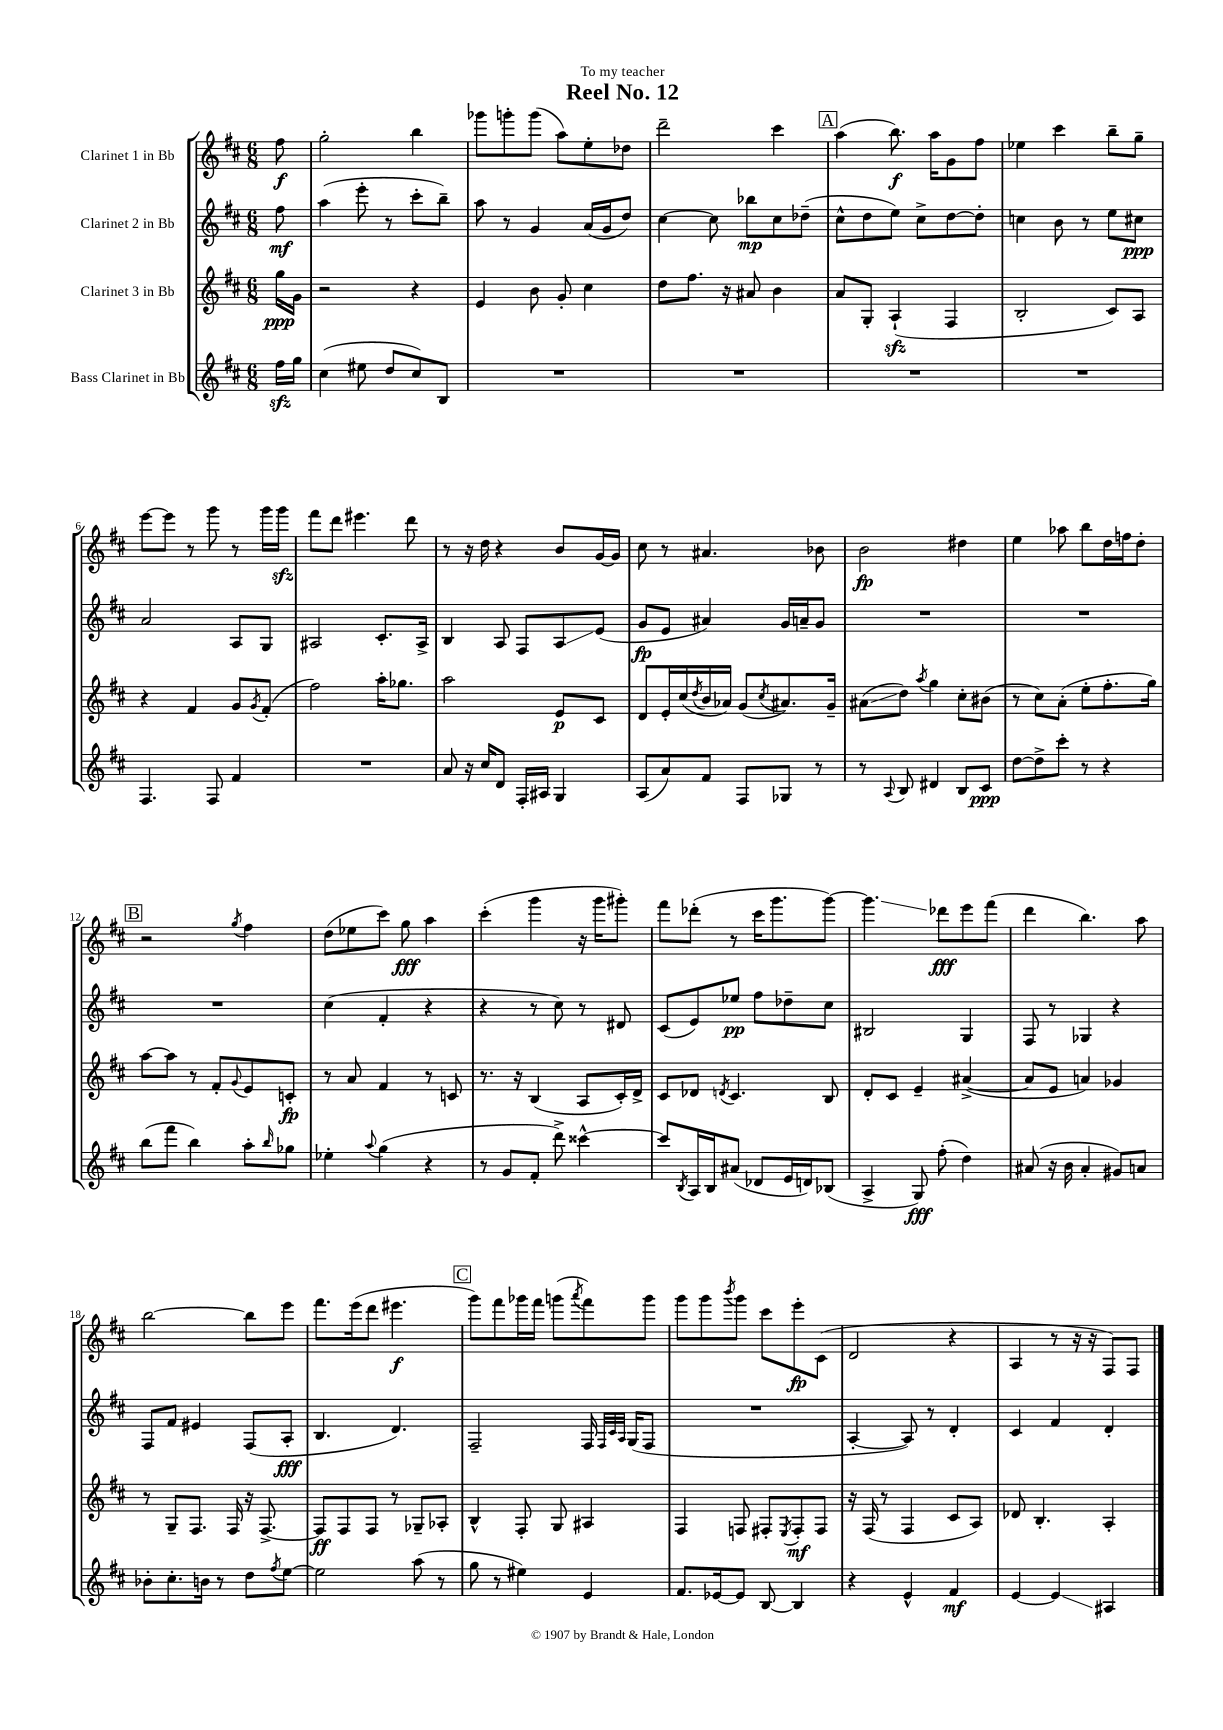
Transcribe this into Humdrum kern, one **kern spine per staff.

**kern	**kern	**kern	**kern
*staff4	*staff3	*staff2	*staff1
*clefG2	*clefG2	*clefG2	*clefG2
*k[f#c#]	*k[f#c#]	*k[f#c#]	*k[f#c#]
*M6/8	*M6/8	*M6/8	*M6/8
16ff#	16gg	8ff#	8ff#
16gg	16g	.	.
=	=	=	=
(4cc#	2r	(4aa	2gg'
8ee#	.	8eee'	.
8dd	.	8r	.
8cc#)	4r	8ccc#'	4bb
8B	.	8bb~)	.
=	=	=	=
2.r	4e	8aa	8ggg-
.	.	8r	8ggg'
.	8b	4g	(8ggg
.	8g'	.	8aa)
.	4cc#	(16a	8ee'
.	.	16g	.
.	.	8dd)	8dd-
=	=	=	=
2.r	8dd	[4cc#	2ddd~
.	8.ff#	.	.
.	.	8cc#]	.
.	16r	.	.
.	8a#	8bb-	.
.	4b	8cc#	4ccc#
.	.	(8dd-~	.
=	=	=	=
2.r	8a	8cc#^^	(4aa
.	8G'	8dd	.
.	(4A`	8ee)	8.bb)
.	.	8cc#^	.
.	.	.	16aa
.	4F#	[8dd	8g
.	.	8dd']	8ff#
=	=	=	=
2.r	2B'	4cc	4ee-
.	.	8b	4ccc#
.	.	8r	.
.	8c#)	8ee	8bb~
.	8A	8cc#	8gg~
=	=	=	=
4.F#	4r	2a	[8eee
.	.	.	8eee]
.	4f#	.	8r
8F#	.	.	8ggg
4f#	8g	8A	8r
.	8qg	.	.
.	(8f#'	8G	16ggg
.	.	.	16ggg
=	=	=	=
2.r	2ff#)	2A#	8fff#
.	.	.	8ddd
.	.	.	4.eee#
.	16aa'	8.c#'	.
.	8.gg-	.	.
.	.	.	8ddd
.	.	16A#^	.
=	=	=	=
8a	2aa	4B	8r
16r	.	.	16r
16cc#	.	.	16dd
8d	.	8A	4r
16F#'	.	8F#	.
16A#	.	.	.
4G	8e	8A	8b
.	8c#	(8e	[16g
.	.	.	16g]
=	=	=	=
(8A	8d	8g	8cc#
8a)	16e'	8e	8r
.	(16cc#	.	.
.	8qdd	.	.
8f#	16b	4a#)	4.a#
.	16a-)	.	.
8F#	(8g	.	.
.	8qcc#	.	.
8G-	8.a#)	16g	.
.	.	16a~	.
8r	.	8g	8b-
.	16g~	.	.
=	=	=	=
8r	(8a#	2.r	2b
8qqA	.	.	.
8B	8dd)	.	.
.	8qaa	.	.
4d#	4gg	.	.
8B	8cc#'	.	4dd#
8c#	(8b#	.	.
=	=	=	=
[8dd	8r	2.r	4ee
8dd^]	8cc#)	.	.
8ccc#'	(8a'	.	8aa-
8r	8ee'	.	8bb
4r	8.ff#'	.	16dd
.	.	.	16ff
.	.	.	8dd'
.	16gg)	.	.
=	=	=	=
(8bb	[8aa	2.r	2r
8fff#	8aa]	.	.
4bb)	8r	.	.
.	8f#'	.	.
.	8qqg	.	8qgg
8aa'	8e	.	4ff#
16qqbb	.	.	.
8gg-	8c'	.	.
=	=	=	=
4ee-'	8r	(4cc#	(8dd
.	8a	.	8ee-
8qqaa	.	.	.
(4gg	4f#	4f#'	8ccc#)
.	.	.	8gg
4r	8r	4r	4aa
.	8c	.	.
=	=	=	=
8r	8.r	4r	(4ccc#'
8g	.	.	.
.	16r	.	.
8f#'	(4B	8r	4ggg
8ddd^)	.	8cc#)	.
[4ccc##^^	8A	8r	16r
.	.	.	16ggg
.	16c#')	8d#	8ggg#')
.	16d^	.	.
=	=	=	=
8ccc##]	8c#	(8c#	8fff#
8qB	.	.	.
16A	8d-	8e)	(8ddd-'
16B	.	.	.
.	8qd	.	.
(8a#	4.c#	8ee-	8r
8d-	.	8ff#	16ccc#
.	.	.	8.ggg
16e	.	8dd-~	.
16d)	.	.	.
(8B-	8B	8cc#	[8ggg)
=	=	=	=
4A^	8d'	2B#	4.ggg]
.	8c#	.	.
8G)	4e~	.	.
(8ff#'	.	.	8ddd-
4dd)	([4a#^	4G	8eee
.	.	.	(8fff#
=	=	=	=
(8a#	8a#]	8F#	4ddd
16r	8e	8r	.
16b	.	.	.
4a#'	4a)	4G-	4.bb)
8g#)	4g-	4r	.
8a	.	.	8aa
=	=	=	=
8b-'	8r	8F#	[2bb
8.cc#'	8G~	8f#	.
.	8.F#	4e#	.
16b	.	.	.
8r	.	.	.
.	16F#	.	.
8dd	16r	(8F#	8bb]
.	[8.F#^	.	.
8qff#	.	.	.
[8ee	.	8A'	8eee
=	=	=	=
2ee]	8F#]	4.B	8.fff#
.	8F#	.	.
.	.	.	(16eee
.	8F#	.	8ddd
.	8r	4.d)	4.eee#
(8aa	8G-~	.	.
8r	8A-'	.	.
=	=	=	=
8gg	4B^^	2F#~	8ggg)
8r	.	.	8fff#
4ee#)	8F#'	.	16ggg-
.	.	.	16fff#
.	8G	.	(8ggg
.	.	.	8qaaa
4e	4A#	16F#	8fff#)
.	.	32qqF#	.
.	.	32qqc#	.
.	.	32qqA	.
.	.	(16G	.
.	.	8F#	8ggg
=	=	=	=
8.f#	4F#	2.r	8ggg
.	.	.	8ggg
[16e-	.	.	.
.	.	.	8qbbb
8e-]	8F	.	8ggg
[8B	8F#'	.	8ccc#
.	8qE	.	.
4B]	8F#'	.	8eee'
.	8F#	.	(8c#
=	=	=	=
4r	16r	[4A'	2d
.	(16F#	.	.
.	8r	.	.
4e^^	4F#	8A])	.
.	.	8r	.
4f#	8c#	4d'	4r
.	8A)	.	.
=	=	=	=
[4e	8d-	4c#	4A
.	4.B'	.	.
4e]	.	4f#	8r
.	.	.	16r
.	.	.	16r
4A#	4A'	4d'	8F#)
.	.	.	8F#
==	==	==	==
*-	*-	*-	*-
